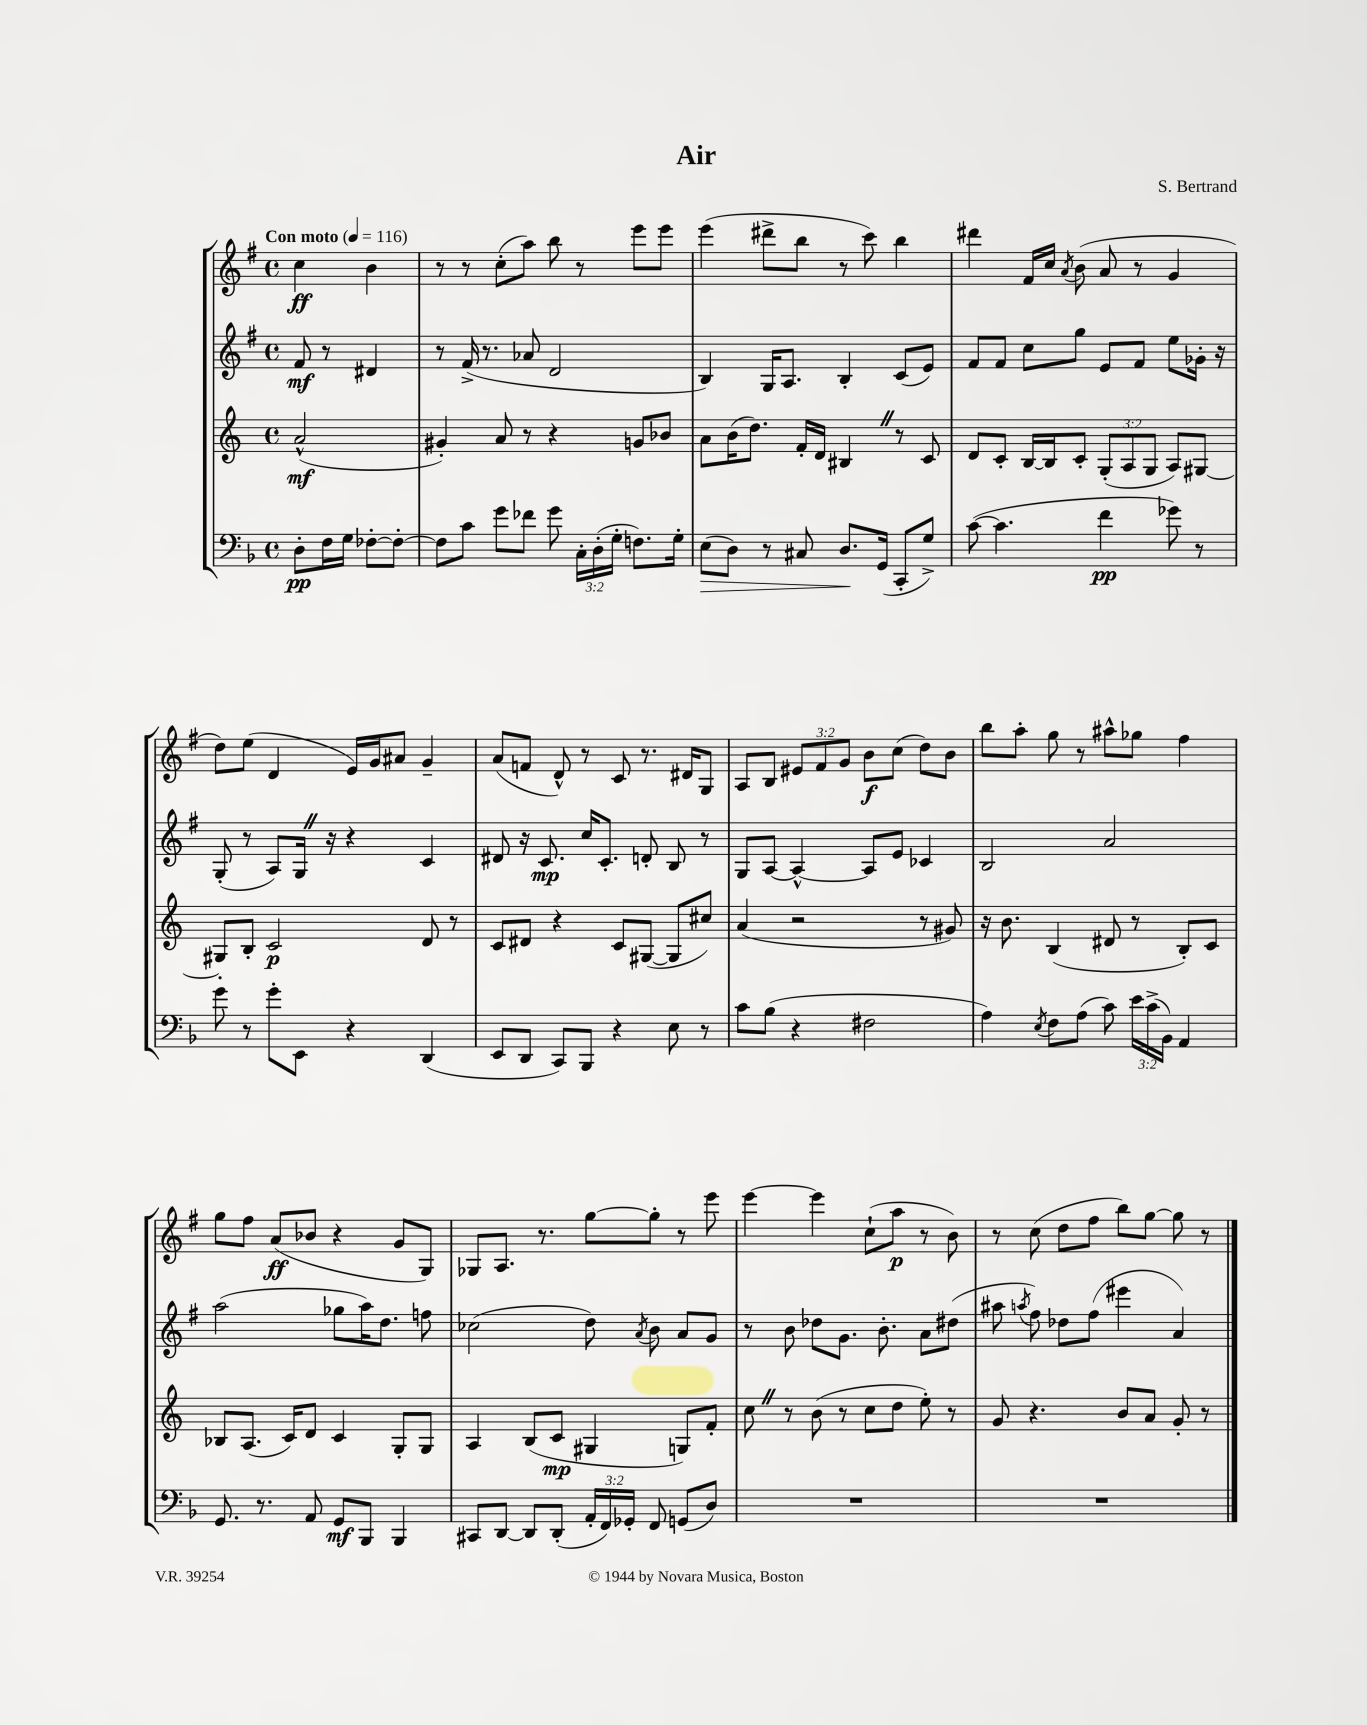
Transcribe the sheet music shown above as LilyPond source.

\header { title = "Air" composer = "S. Bertrand" }
<<
\new StaffGroup <<
\new Staff = "s0" {
    \clef treble \key g \major \defaultTimeSignature \time 4/4 \override Staff.TupletNumber.text = #tuplet-number::calc-fraction-text \partial 2 \tempo "Con moto" 4 = 116
    \autoBeamOff c''4\ff b'4 |
    r8 r8 c''8[-.( a''8]) b''8 r8 e'''8[ e'''8] |
    e'''4( dis'''8[-> b''8] r8 c'''8) b''4 |
    dis'''4 fis'16[ c''16] \acciaccatura { a'8 } b'8( a'8 r8 g'4 |
    d''8[) e''8]( d'4 e'16[) g'16 ais'8] g'4-- |
    a'8[( f'8] d'8-^) r8 c'8 r8. dis'16[ g8] |
    a8[ b8] \tuplet 3/2 { eis'8[ fis'8 g'8] } b'8[\f c''8]( d''8[) b'8] |
    b''8[ a''8]-. g''8 r8 ais''8[-^ ges''8] fis''4 |
    g''8[ fis''8] a'8[\ff( bes'8] r4 g'8[ g8]) |
    ges8[ a8.] r8. g''8[~ g''8]-. r8 e'''8 |
    e'''4~ e'''4 c''8[-!( a''8]\p r8 b'8) |
    r8 c''8( d''8[ fis''8] b''8[) g''8]~ g''8 r8 \bar "|." |
}
\new Staff = "s1" {
    \clef treble \key g \major \defaultTimeSignature \time 4/4 \partial 2
    \autoBeamOff fis'8\mf r8 dis'4 |
    r8 fis'16->( r8. aes'8 d'2 |
    b4) g16[ a8.] b4-. c'8[( e'8]) |
    fis'8[ fis'8] c''8[ g''8] e'8[ fis'8] e''8[ ges'16]-. r16 |
    g8-.( r8 a8[) g16] \once \override BreathingSign.text = \markup { \musicglyph "scripts.caesura.straight" } \breathe r16 r4 c'4 |
    dis'8 r16 c'8.\mp c''16[ c'8.]-. d'8-. b8 r8 |
    g8[ a8]~ a4~-^ a8[ e'8] ces'4 |
    b2 a'2 |
    a''2( ges''8[ a''16) d''8.] f''8 |
    ces''2( d''8) \acciaccatura { a'8 } b'8 a'8[ g'8] |
    r8 b'8 des''8[ g'8.] b'8.-. a'8[ dis''8]( |
    ais''8 \acciaccatura { a''8 } fis''8) des''8[ fis''8]( eis'''4 a'4) \bar "|." |
}
\new Staff = "s2" {
    \clef treble \key c \major \defaultTimeSignature \time 4/4 \override Staff.TupletNumber.text = #tuplet-number::calc-fraction-text \partial 2
    \autoBeamOff a'2-^\mf( |
    gis'4-.) a'8 r8 r4 g'8[ bes'8] |
    a'8[ b'16( d''8.]) f'16[-. d'16] bis4 \once \override BreathingSign.text = \markup { \musicglyph "scripts.caesura.straight" } \breathe r8 c'8 |
    d'8[ c'8]-. b16[~ b16 c'8]-. \tuplet 3/2 { g8[-.( a8 g8] } a8[) gis8]~ |
    gis8[-. b8]-. c'2\p d'8 r8 |
    c'8[ dis'8] r4 c'8[ gis8]~( gis8[ cis''8]) |
    a'4( r2 r8 gis'8) |
    r16 b'8. b4( dis'8 r8 b8[-.) c'8] |
    bes8[ a8.]( c'16[) d'8] c'4 g8[-. g8] |
    a4 b8[( c'8]\mp gis4 g8[) f'8]-. |
    c''8 \once \override BreathingSign.text = \markup { \musicglyph "scripts.caesura.straight" } \breathe r8 b'8( r8 c''8[ d''8] e''8-.) r8 |
    g'8 r4. b'8[ a'8] g'8-. r8 \bar "|." |
}
\new Staff = "s3" {
    \clef bass \key f \major \defaultTimeSignature \time 4/4 \override Staff.TupletNumber.text = #tuplet-number::calc-fraction-text \partial 2
    \autoBeamOff d8[-.\pp f16 g16] fes8[~-. fes8]~-. |
    fes8[ c'8] g'8[ fes'8] g'8 \tuplet 3/2 { c16[-. d16-.( g16]-. } f8.[) g16]-. |
    e8[\>( d8]) r8 cis8 d8.[\! g,16]( c,8[-. g8]->) |
    c'8~( c'4. f'4\pp ges'8) r8 |
    g'8 r8 g'8[-. e,8] r4 d,4( |
    e,8[ d,8] c,8[) bes,,8] r4 e8 r8 |
    c'8[ bes8]( r4 fis2 |
    a4) \acciaccatura { e8 } f8[ a8]( c'8) \tuplet 3/2 { e'16[ c'16->( bes,16]) } a,4 |
    g,8. r8. a,8 g,8[\mf bes,,8] bes,,4 |
    cis,8[ d,8]~ d,8[ d,8]-.( \tuplet 3/2 { a,16[-. f,16) ges,16]-. } f,8 g,8[( d8]) |
    R1 |
    R1 \bar "|." |
}
>>
>>
\layout { \context { \Score \remove "Bar_number_engraver" } }
